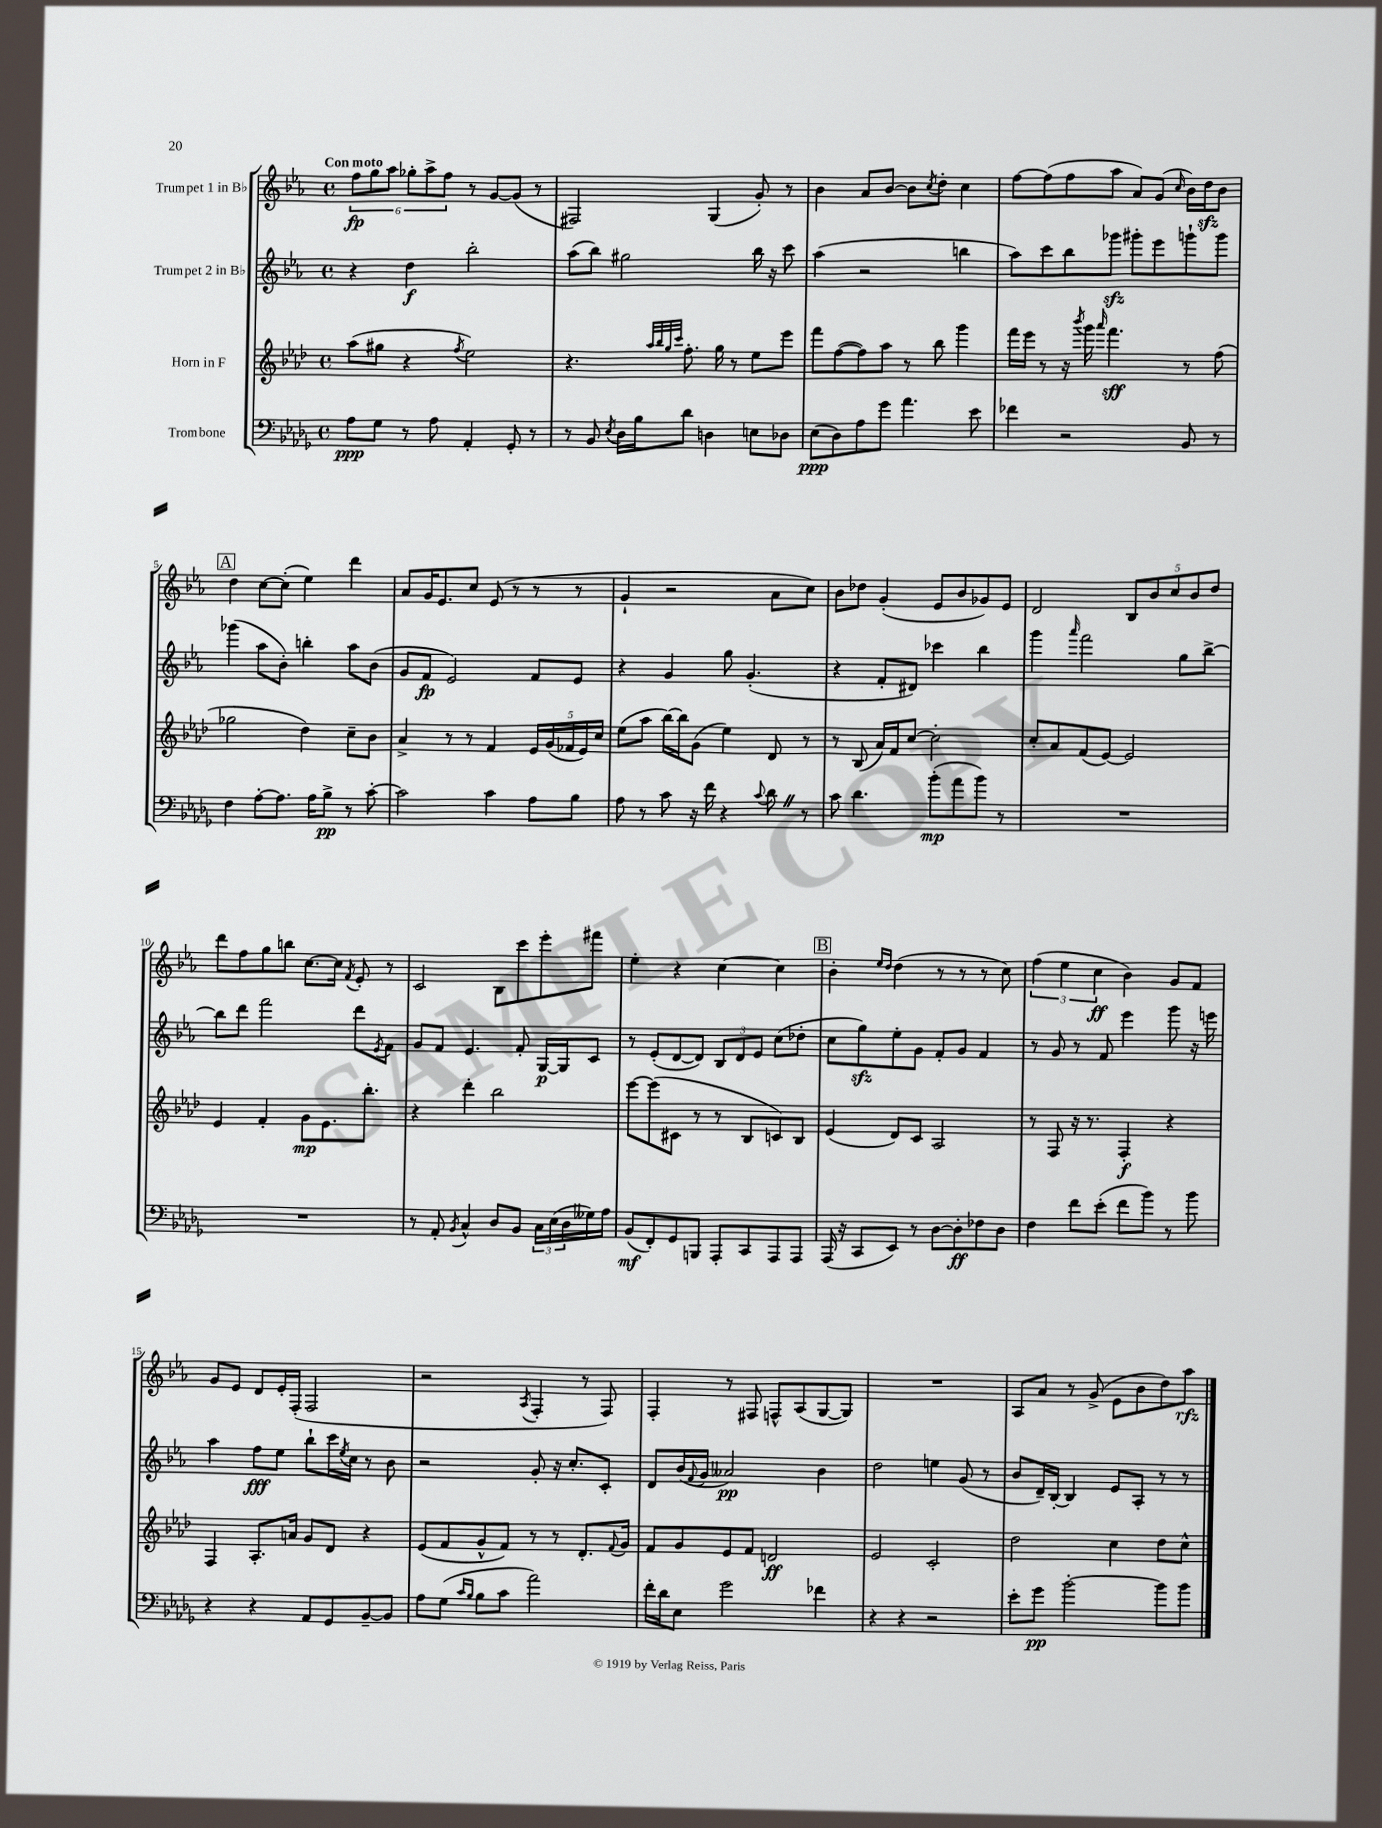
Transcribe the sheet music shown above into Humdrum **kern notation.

**kern	**dynam	**kern	**dynam	**kern	**dynam	**kern	**dynam
*part4	*part4	*part3	*part3	*part2	*part2	*part1	*part1
*staff4	*staff4	*staff3	*staff3	*staff2	*staff2	*staff1	*staff1
*I"Trombone	*	*I"Horn in F	*	*I"Trumpet 2 in B♭	*	*I"Trumpet 1 in B♭	*
*clefF4	*	*clefG2	*	*clefG2	*	*clefG2	*
*k[b-e-a-d-g-]	*	*k[b-e-a-d-]	*	*k[b-e-a-]	*	*k[b-e-a-]	*
*M4/4	*	*M4/4	*	*M4/4	*	*M4/4	*
*met(c)	*	*met(c)	*	*met(c)	*	*met(c)	*
=1	=1	=1	=1	=1	=1	=1	=1
!	!	!	!	!	!	!LO:TX:a:B:t=Con moto	!
8A-\L	ppp	(8aa-\L	.	4r	.	12ff\L	fp
.	.	.	.	.	.	12gg\	.
8G-\J	.	8gg#X\J	.	.	.	.	.
.	.	.	.	.	.	12aa-\J	.
8r	.	4r	.	4dd\	f	12gg-X'\L	.
.	.	.	.	.	.	12aa-^\	.
8A-\	.	.	.	.	.	.	.
.	.	.	.	.	.	12ff\J	.
.	.	8qff/	.	.	.	.	.
4AA-'/	.	2ee-\)	.	2bb-'\	.	8r	.
.	.	.	.	.	.	[8g/L	.
8GG-'/	.	.	.	.	.	(8g/J]	.
8r	.	.	.	.	.	8r	.
=2	=2	=2	=2	=2	=2	=2	=2
8r	.	4.r	.	(8aa-\L	.	2F#X/)	.
8BB-/	.	.	.	8bb-\J)	.	.	.
8qE-/	.	.	.	.	.	.	.
16D-\LL	.	.	.	2gg#X\	.	.	.
16B-\J	.	.	.	.	.	.	.
.	.	32qqaa-/LLL	.	.	.	.	.
.	.	32qqbb-/	.	.	.	.	.
.	.	32qqgg/	.	.	.	.	.
.	.	32qqccc/JJJ	.	.	.	.	.
8d-\J	.	8.ff'\	.	.	.	.	.
4Dn\	.	.	.	.	.	(4G/	.
.	.	16gg\	.	.	.	.	.
.	.	8r	.	.	.	.	.
8En\L	.	8ee-\L	.	16bb-\	.	8g'/)	.
.	.	.	.	16r	.	.	.
8D-X\J	.	8eee-\J	.	8ccc\	.	8r	.
=3	=3	=3	=3	=3	=3	=3	=3
(8E-\L	ppp	8fff\L	.	(4aa-\	.	4b-\	.
8D-\)	.	([8ff\	.	.	.	.	.
8A-\	.	8ff\])	.	2r	.	8a-/L	.
8g-\J	.	8aa-\J	.	.	.	[8b-/J	.
4.a-\	.	8r	.	.	.	8b-\L]	.
.	.	.	.	.	.	8qcc/	.
.	.	8bb-\	.	.	.	8dd'\J	.
.	.	4ggg\	.	4bbn\	.	4cc\	.
8e-\	.	.	.	.	.	.	.
=4	=4	=4	=4	=4	=4	=4	=4
4f-X\	.	16fff\LL	.	8aa-\L)	.	[8ff\L	.
.	.	16eee-\JJ	.	.	.	.	.
.	.	8r	.	8ccc\	.	(8ff\]	.
2r	.	16r	.	8bb-\	.	8ff\	.
.	.	8qbbb-/	.	.	.	.	.
.	.	16ggg\	.	.	.	.	.
.	.	16qqaaa-/	.	.	.	.	.
.	.	4.fff\	sff	8ggg-Xzz\J	.	8aa-\J	.
.	.	.	.	8ggg#X'\L	.	8a-/L)	.
.	.	.	.	8eee-\	.	(8g/J	.
.	.	.	.	.	.	16qqcc/	.
8BB-/	.	8r	.	8gggn`\	.	16b-\LL)	.
.	.	.	.	.	.	16ddzz\J	.
8r	.	(8ff\	.	8ggg\J	.	8b-\J	.
!!LO:LB:g=z
!!LO:REH:place=s1:t=A
=5	=5	=5	=5	=5	=5	=5	=5
4F\	.	2gg-X\	.	(4ggg-X\	.	4dd\	.
[8A-'\L	.	.	.	8aa-\L	.	[8cc\L	.
8.A-\J]	.	.	.	8b-'\J)	.	(8cc'\J]	.
.	.	4dd-\)	.	4bbn'\	.	4ee-\)	.
16A-\KL	.	.	.	.	.	.	.
8B-^\J	pp	.	.	.	.	.	.
8r	.	8cc~\L	.	8aa-\L	.	4ddd\	.
[8c'\	.	8b-\J	.	(8b-\J	.	.	.
=6	=6	=6	=6	=6	=6	=6	=6
2c\]	.	4a-^/	.	8g/L	.	8a-/L	.
.	.	.	.	8f/J	fp	16g/K	.
.	.	.	.	.	.	8.e-/	.
.	.	8r	.	2e-/)	.	.	.
.	.	8r	.	.	.	8cc/J	.
4c\	.	4f/	.	.	.	(8e-/	.
.	.	.	.	.	.	8r	.
8A-\L	.	20e-/LL	.	8f/L	.	8r	.
.	.	(20g/	.	.	.	.	.
.	.	20f-X/	.	.	.	.	.
8B-\J	.	.	.	8e-/J	.	8r	.
.	.	20e-/)	.	.	.	.	.
.	.	20cc/JJ	.	.	.	.	.
=7	=7	=7	=7	=7	=7	=7	=7
8A-\	.	(8ee-\L	.	4r	.	4g`/	.
8r	.	8aa-\J	.	.	.	.	.
8c\	.	[16bb-\LL)	.	4g/	.	2r	.
.	.	16bb-\J]	.	.	.	.	.
16r	.	(8g\J	.	.	.	.	.
16f\	.	.	.	.	.	.	.
4r	.	4ee-\)	.	8gg\	.	.	.
.	.	.	.	(4.g'/	.	.	.
8qqc/	.	.	.	.	.	.	.
8d-Z\	.	8d-/	.	.	.	8a-\L	.
8r	.	8r	.	.	.	8cc\J)	.
=8	=8	=8	=8	=8	=8	=8	=8
8c\	.	8r	.	4r	.	8b-\L	.
4.d-\	.	(8B-/	.	.	.	8dd-X\J	.
.	.	16a-/LL)	.	8f'/L	.	(4g'/	.
.	.	16f/J	.	.	.	.	.
.	.	[8cc/J	.	8d#X/J)	.	.	.
(8b-'\L	mp	2cc'\]	.	4ccc-X\	.	8e-/L	.
8a-\	.	.	.	.	.	8b-/	.
8b-\J)	.	.	.	4bb-\	.	8g-X/)	.
8r	.	.	.	.	.	8e-/J	.
=9	=9	=9	=9	=9	=9	=9	=9
1r	.	8cc'/L	.	4ggg\	.	2d/	.
.	.	8a-/	.	.	.	.	.
.	.	.	.	16qqaaa-/	.	.	.
.	.	(8f/	.	2fff\	.	.	.
.	.	[8e-/J)	.	.	.	.	.
.	.	2e-/]	.	.	.	10B-/L	.
.	.	.	.	.	.	10b-/	.
.	.	.	.	.	.	10cc/	.
.	.	.	.	8gg\L	.	.	.
.	.	.	.	.	.	10b-/	.
.	.	.	.	[8bb-^\J	.	.	.
.	.	.	.	.	.	10dd/J	.
!!LO:LB:g=z
=10	=10	=10	=10	=10	=10	=10	=10
1r	.	4e-/	.	8bb-\L]	.	8ddd\L	.
.	.	.	.	8ddd\J	.	8ff\	.
.	.	4f'/	.	2fff\	.	8gg\	.
.	.	.	.	.	.	8bbn\J	.
.	.	8g\L	mp	.	.	[8.cc\L	.
.	.	8.e-\	.	.	.	.	.
.	.	.	.	.	.	16cc\Jk]	.
.	.	.	.	.	.	8qf/	.
.	.	.	.	8ddd\L	.	8e-'/	.
.	.	8.bb-'\J	.	.	.	.	.
.	.	.	.	8qe-/	.	.	.
.	.	.	.	8f\J	.	8r	.
=11	=11	=11	=11	=11	=11	=11	=11
8r	.	4r	.	8g/L	.	2c/	.
8AA-'/	.	.	.	8f/J	.	.	.
8qBB-/	.	.	.	.	.	.	.
4C^^/	.	4ddd-'\	.	4.e-/	.	.	.
8D-/L	.	2bb-\	.	.	.	8B-\L	.
8BB-/J	.	.	.	8f'/	.	8ccc\	.
24C\LL	.	.	.	[16G/LL	p	8eee-'\	.
(24E-\	.	.	.	.	.	.	.
.	.	.	.	16G/J]	.	.	.
24D-\	.	.	.	.	.	.	.
16G--X\)	.	.	.	8c/J	.	8fff#X\J	.
16A-\JJ	.	.	.	.	.	.	.
=12	=12	=12	=12	=12	=12	=12	=12
(8BB-/L	mf	[8eee-\L	.	8r	.	4ee-'\	.
8FF'/)	.	(8eee-\]	.	(8e-'/L	.	.	.
8GG-/	.	8c#X\J	.	[8d/	.	4r	.
8BBBn/J	.	8r	.	8d/J])	.	.	.
8AAA-'/L	.	8r	.	12B-/L	.	[4cc\	.
.	.	.	.	12d/	.	.	.
8CC/	.	8B-/L	.	.	.	.	.
.	.	.	.	12e-/J	.	.	.
8AAA-/	.	8cn/)	.	(8cc\L	.	4cc\]	.
8AAA-/J	.	8B-/J	.	8dd-X'\J	.	.	.
!!LO:REH:place=s1:t=B
=13	=13	=13	=13	=13	=13	=13	=13
(16AAA-/	.	(4e-/	.	8cc\L	.	4b-'\	.
16r	.	.	.	.	.	.	.
8CC/L	.	.	.	8ggzz\)	.	.	.
.	.	.	.	.	.	16qqee-/LL	.
.	.	.	.	.	.	16qqdd/JJ	.
8EE-/J)	.	8d-/L)	.	8ee-'\	.	(4dd\	.
8r	.	8c/J	.	8g\J	.	.	.
[8D-\L	.	2A-/	.	8f'/L	.	8r	.
8D-'\]	ff	.	.	8g/J	.	8r	.
8F-X\	.	.	.	4f/	.	8r	.
8D-\J	.	.	.	.	.	8cc\)	.
=14	=14	=14	=14	=14	=14	=14	=14
4F\	.	8r	.	8r	.	(6ff\	.
.	.	8F/	.	8g/	.	.	.
.	.	.	.	.	.	6ee-\	.
8f\L	.	16r	.	8r	.	.	.
.	.	8.r	.	.	.	.	.
.	.	.	.	.	.	6cc\	ff
(8e-'\J	.	.	.	8f/	.	.	.
8f\L	.	4F'/	f	4eee-\	.	4b-\)	.
8b-\J)	.	.	.	.	.	.	.
8r	.	4r	.	8ggg\	.	8g/L	.
8b-\	.	.	.	16r	.	8f/J	.
.	.	.	.	16eeen\	.	.	.
!!LO:LB:g=z
=15	=15	=15	=15	=15	=15	=15	=15
4r	.	4F/	.	4aa-\	.	8g/L	.
.	.	.	.	.	.	8e-/J	.
4r	.	8.A-'/L	.	8ff\L	fff	8d/L	.
.	.	.	.	8ee-\J	.	16e-'/L	.
.	.	16an/Jk	.	.	.	(16F'/JJ	.
8AA-/L	.	8g/L	.	8bb-`\L	.	2F/	.
8GG-/	.	8d-/J	.	16ccc\L	.	.	.
.	.	.	.	8qee-/	.	.	.
.	.	.	.	16cc\JJ	.	.	.
[8BB-~/	.	4r	.	8r	.	.	.
8BB-/J]	.	.	.	8b-\	.	.	.
=16	=16	=16	=16	=16	=16	=16	=16
8A-\L	.	(8e-/L	.	2r	.	2r	.
(8G-\J	.	8f/	.	.	.	.	.
16qqc/LL	.	.	.	.	.	.	.
16qqB-/JJ	.	.	.	.	.	.	.
8B-\L	.	8g^^/	.	.	.	.	.
8c\J	.	8f/J)	.	.	.	.	.
.	.	.	.	.	.	8qA-/	.
2a-\)	.	8r	.	8g'/	.	4F'/	.
.	.	8r	.	16r	.	.	.
.	.	.	.	8.cc'/L	.	.	.
.	.	8.d-'/L	.	.	.	8r	.
.	.	.	.	8c'/J	.	8F/)	.
.	.	8qqf/	.	.	.	.	.
.	.	16g/Jk	.	.	.	.	.
=17	=17	=17	=17	=17	=17	=17	=17
16f'\LL	.	8f/L	.	8d/L	.	4F'/	.
16d-\J	.	.	.	.	.	.	.
8E-\J	.	8g/	.	(16b-/L	.	.	.
.	.	.	.	8qqf/	.	.	.
.	.	.	.	16g/JJ	.	.	.
2g-\	.	8e-/	.	2a--X/)	pp	8r	.
.	.	8f/J	.	.	.	8F#X/	.
.	.	2dn/	ff	.	.	8Fn^^/L	.
.	.	.	.	.	.	(8A-/	.
4f-X\	.	.	.	4b-\	.	[8G/	.
.	.	.	.	.	.	8G/J])	.
=18	=18	=18	=18	=18	=18	=18	=18
4r	.	2e-/	.	2dd\	.	1r	.
4r	.	.	.	.	.	.	.
2r	.	2c'/	.	4een\	.	.	.
.	.	.	.	(8g/	.	.	.
.	.	.	.	8r	.	.	.
=19	=19	=19	=19	=19	=19	=19	=19
8e-'\L	.	2dd-\	.	8b-/L	.	8A-/L	.
8g-\J	pp	.	.	16d~/L)	.	8a-/J	.
.	.	.	.	[16B-'/JJ	.	.	.
[2b-'\	.	.	.	4B-/]	.	8r	.
.	.	.	.	.	.	(8g^/	.
.	.	4cc\	.	8e-/L	.	8e-\L	.
.	.	.	.	8A-'/J	.	8b-\	.
8b-\L]	.	8dd-\L	.	8r	.	8dd\)	.
8b-\J	.	8cc^^\J	.	8r	.	8aa-\J	rfz
==	==	==	==	==	==	==	==
*-	*-	*-	*-	*-	*-	*-	*-
